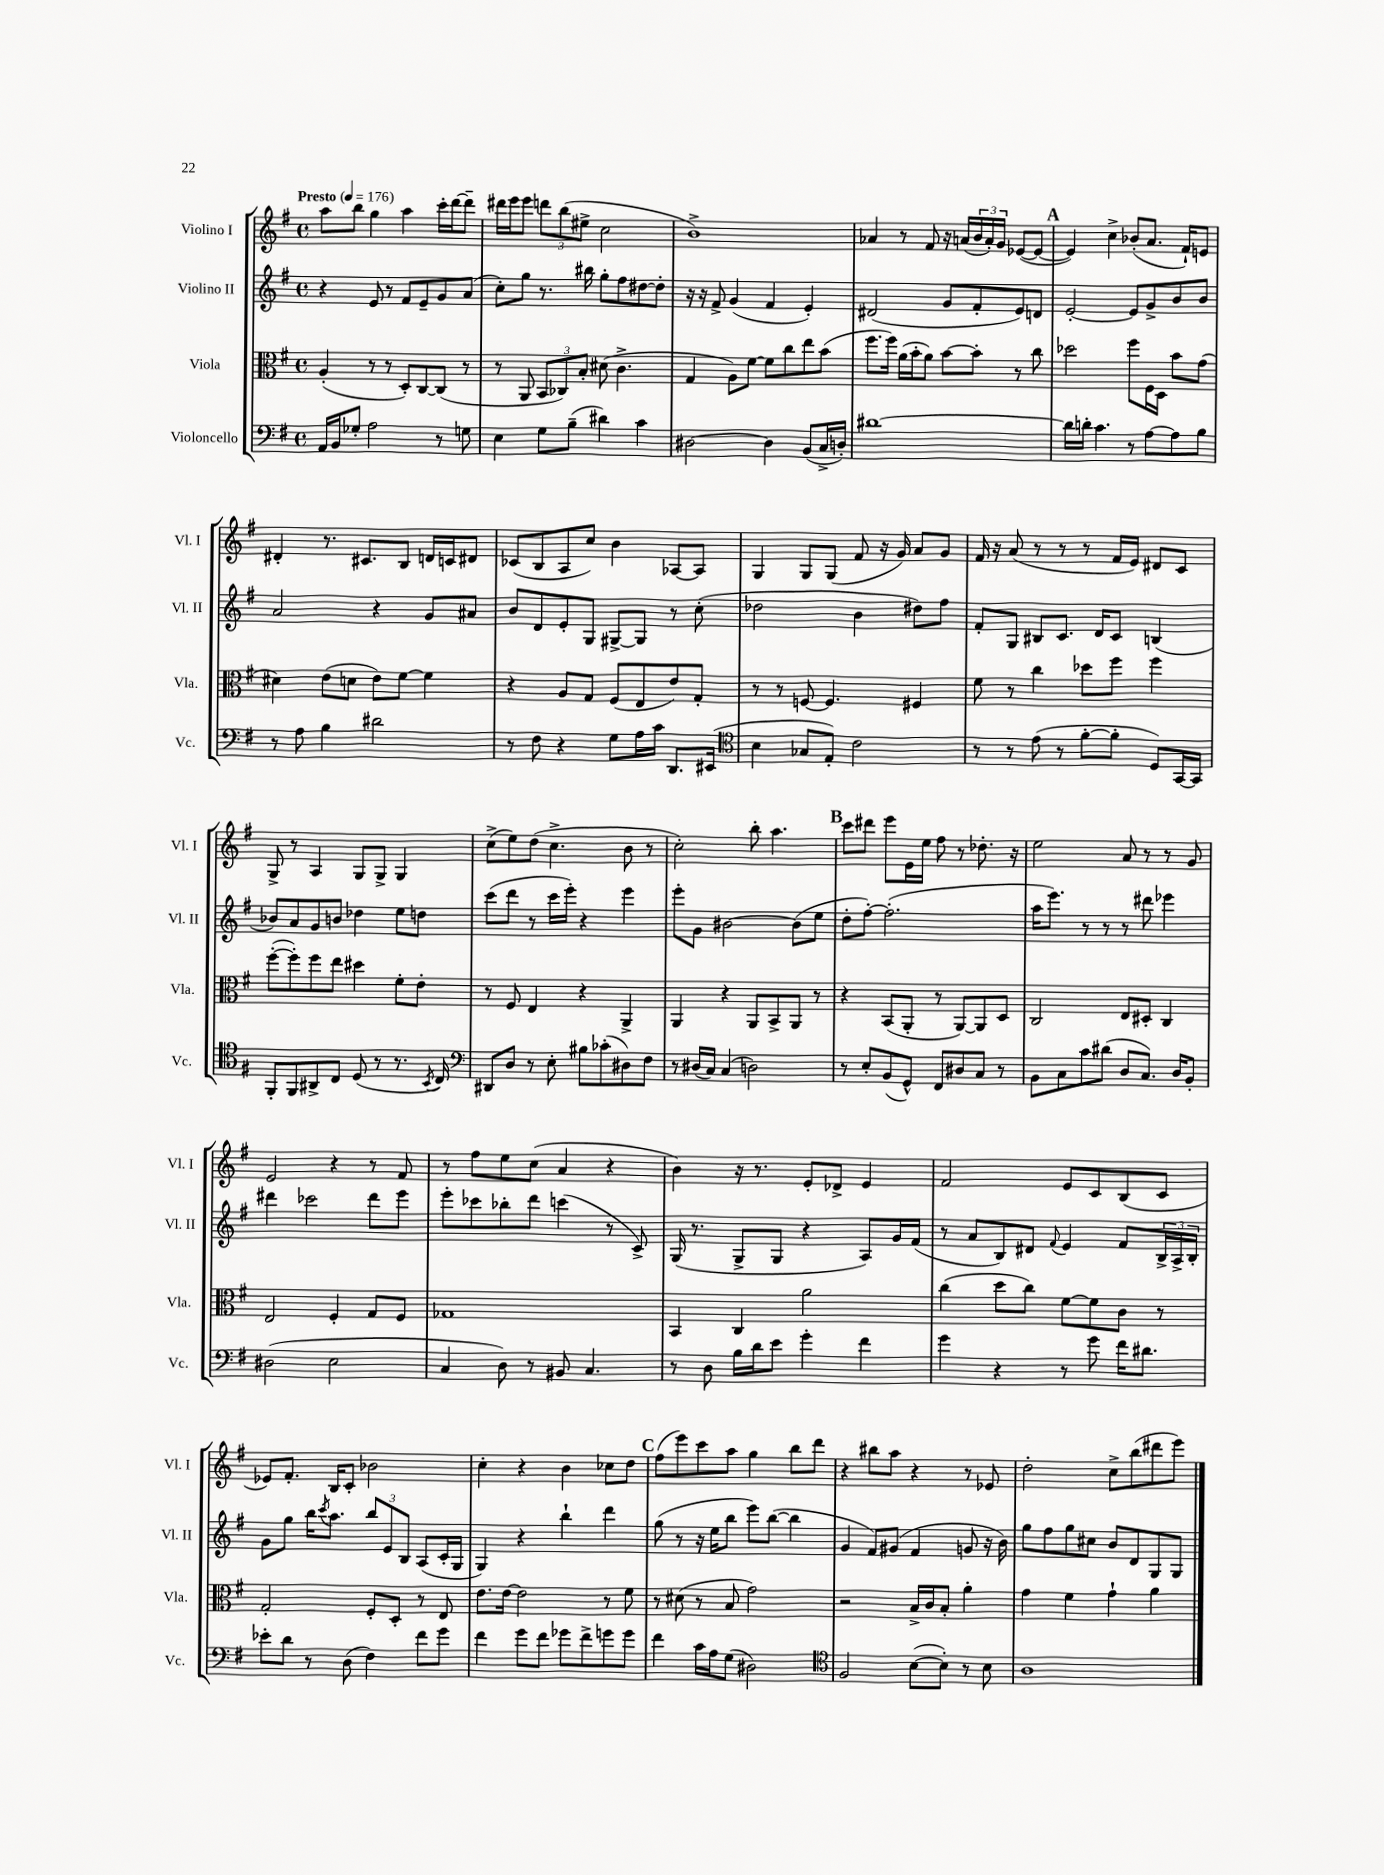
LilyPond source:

<<
\new StaffGroup <<
\new Staff = "s0" \with { instrumentName = "Violino I" shortInstrumentName = "Vl. I" } {
    \clef treble \key g \major \defaultTimeSignature \time 4/4 \tempo "Presto" 4 = 176
    a''8 b''8 g''4 a''4 c'''16-. d'''16~ d'''8-- |
    dis'''16 e'''16 e'''8 \tuplet 3/2 { d'''8 b''8( eis''8-> } c''2 |
    b'1->) |
    aes'4 r8 fis'8 r16 a'16( \tuplet 3/2 { b'16 a'16-.) g'16 } ees'8~( ees'8~ |
    \mark \markup { \bold "A" } ees'4) c''4-> bes'8-.( a'8. fis'16-!) e'8 |
    dis'4-. r8. cis'8. b8 d'16 c'16 dis'8 |
    ces'8( b8 a8 c''8) b'4 aes8~ aes8 |
    g4 g8 g8( fis'8 r16 g'16) a'8 g'8 |
    fis'16 r16 a'8( r8 r8 r8 fis'16 e'16) dis'8 c'8 |
    g8-> r8 a4 g8 g8-> g4 |
    c''8->( e''8) d''8( c''4.-> b'8 r8 |
    c''2-.) b''8-. a''4. |
    \mark \markup { \bold "B" } c'''8 dis'''8 e'''8 e'16 e''16 fis''8 r8 des''8.-. r16 |
    e''2 a'8 r8 r8 g'8 |
    e'2 r4 r8 fis'8 |
    r8 fis''8 e''8 c''8( a'4 r4 |
    b'4) r16 r8. e'8-. des'8-> e'4 |
    fis'2 e'8 c'8 b8( c'8 |
    ees'8) fis'8.-. b16 c'8-. bes'2 |
    c''4-. r4 b'4 ces''8 d''8 |
    \mark \markup { \bold "C" } fis''8( e'''8) c'''8 a''8 g''4 b''8 d'''8 |
    r4 bis''8 a''8 r4 r8 ees'8 |
    d''2-. c''8-> b''8( dis'''8 e'''8) \bar "|." |
}
\new Staff = "s1" \with { instrumentName = "Violino II" shortInstrumentName = "Vl. II" } {
    \clef treble \key g \major \defaultTimeSignature \time 4/4
    r4 e'8 r8 fis'8 e'8-- g'8 a'8( |
    c''8-.) g''8 r8. bis''16 g''8-. fis''8 dis''8~ dis''8-. |
    r16 r16 fis'8-> g'4( fis'4 e'4-.) |
    dis'2( g'8 fis'8-. e'8) d'8 |
    \mark \markup { \bold "A" } e'2~-. e'8 g'8-> b'8 b'8 |
    a'2 r4 g'8 ais'8 |
    b'8 d'8 e'8-. g8 gis8~-> gis8 r8 c''8-.( |
    des''2 b'4 dis''8) fis''8 |
    fis'8-. g8 bis8 c'8. d'16 c'8 b4( |
    bes'8) a'8 g'8 b'8 des''4 e''8 d''8 |
    c'''8( d'''8 r8 c'''16 e'''16-.) r4 e'''4 |
    e'''8-. g'8 bis'2~ bis'8( e''8 |
    \mark \markup { \bold "B" } d''8-. fis''8~-.) fis''2.-.( |
    a''16 e'''8.) r8 r8 r8 dis'''8 ees'''4 |
    dis'''4 ces'''2 dis'''8 e'''8 |
    e'''8-. ces'''8 bes''8-. d'''8 c'''4( r8 c'8->) |
    g16( r8. g8-> g8 r4 a8) g'16 fis'16( |
    r8 a'8 b8) dis'8 \appoggiatura { fis'8 } e'4 fis'8 \tuplet 3/2 { b16-> a16-> b16-. } |
    g'8 g''8 b''16 \acciaccatura { c'''8 } a''8. \tuplet 3/2 { b''8 e'8 b8 } a8( c'16-. g16 |
    g4) r4 b''4-! d'''4 |
    \mark \markup { \bold "C" } g''8( r8 r16 e''16 b''8 e'''8) b''8~( b''4 |
    g'4 fis'8) gis'8( fis'4 g'8 r16 b'16) |
    g''8 fis''8 g''8 cis''8 b'8 d'8 g8 g8 \bar "|." |
}
\new Staff = "s2" \with { instrumentName = "Viola" shortInstrumentName = "Vla." } {
    \clef alto \key g \major \defaultTimeSignature \time 4/4
    a4-.( r8 r8 d8-.) c8~ c8( r8 |
    r8 a,8 \tuplet 3/2 { b,8 ces8) b8-. } dis'8( c'4.-> |
    g4 a8) fis'8~ fis'8 c''8 e''8 b'8( |
    fis''8. fis''16) a'16( b'16-. a'8) b'8~ b'8-. r8 c''8 |
    \mark \markup { \bold "A" } des''2 fis''8 fis16 d16 b'8 g'8( |
    dis'4) e'8( d'8 e'8) fis'8~ fis'4 |
    r4 a8 g8 fis8( e8 e'8) g8-. |
    r8 r8 f8~ f4. fis4 |
    fis'8 r8 c''4 des''8 fis''8 fis''4 |
    fis''8~-.( fis''8-.) fis''8 e''8 dis''4 fis'8-. e'8-. |
    r8 fis8 e4 r4 a,4-> |
    a,4 r4 a,8 b,8-> a,8 r8 |
    \mark \markup { \bold "B" } r4 b,8( a,8-. r8 a,8~) a,8 d8 |
    c2 e8 dis8-. c4 |
    e2 fis4-. g8 fis8 |
    ges1 |
    b,4 c4 a'2 |
    c''4( d''8 c''8) fis'8~ fis'8 c'8 r8 |
    g2-. fis8-. d8-. r8 e8 |
    e'8. e'16~ e'2 r8 fis'8 |
    \mark \markup { \bold "C" } r8 dis'8( r8 b8 g'2) |
    r2 b16-> c'16 b8-. a'4-. |
    g'4 fis'4 g'4-! a'4 \bar "|." |
}
\new Staff = "s3" \with { instrumentName = "Violoncello" shortInstrumentName = "Vc." } {
    \clef bass \key g \major \defaultTimeSignature \time 4/4
    a,16 b,16 ges8-. a2 r8 g8 |
    e4 g8 b8--( dis'4) c'4 |
    dis2~ dis4 b,8( c16-> d16-.) |
    dis'1~ |
    \mark \markup { \bold "A" } dis'16 d'16-. c'4. r8 a8~ a8 b8 |
    r8 a8 b4 dis'2 |
    r8 fis8 r4 g8 a16 c'16 d,8. eis,16( |
    \clef tenor b4 ges8 e8-.) c'2 |
    r8 r8 e'8( r8 fis'8~-. fis'8-. d8) g,16~ g,16 |
    fis,8-. fis,8 ais,8-> c8 d8( r8 r8. \acciaccatura { b,8 } c16) |
    \clef bass dis,8 d8 r8 e8-. bis8 ces'8-.( dis8) fis8 |
    r8 dis16( c16) c4( d2) |
    \mark \markup { \bold "B" } r8 e8-. b,8( g,8-^) fis,8 dis8 c8 r8 |
    b,8 c8 c'8 dis'8( d8 c8.) d16 b,8-. |
    dis2( e2 |
    c4 d8) r8 bis,8 c4. |
    r8 d8 b16 d'16 e'8 g'4-. fis'4 |
    g'4 r4 r8 g'8 fis'16 dis'8. |
    ees'8-. d'8 r8 d8( fis4) fis'8 g'8 |
    fis'4 g'8 fis'8 ges'8 fis'8-> g'8 g'8 |
    \mark \markup { \bold "C" } fis'4 c'16 a16 g8( dis2) |
    \clef tenor fis2 b8~( b8-.) r8 b8 |
    a1 \bar "|." |
}
>>
>>
\layout { \context { \Score \remove "Bar_number_engraver" } }
